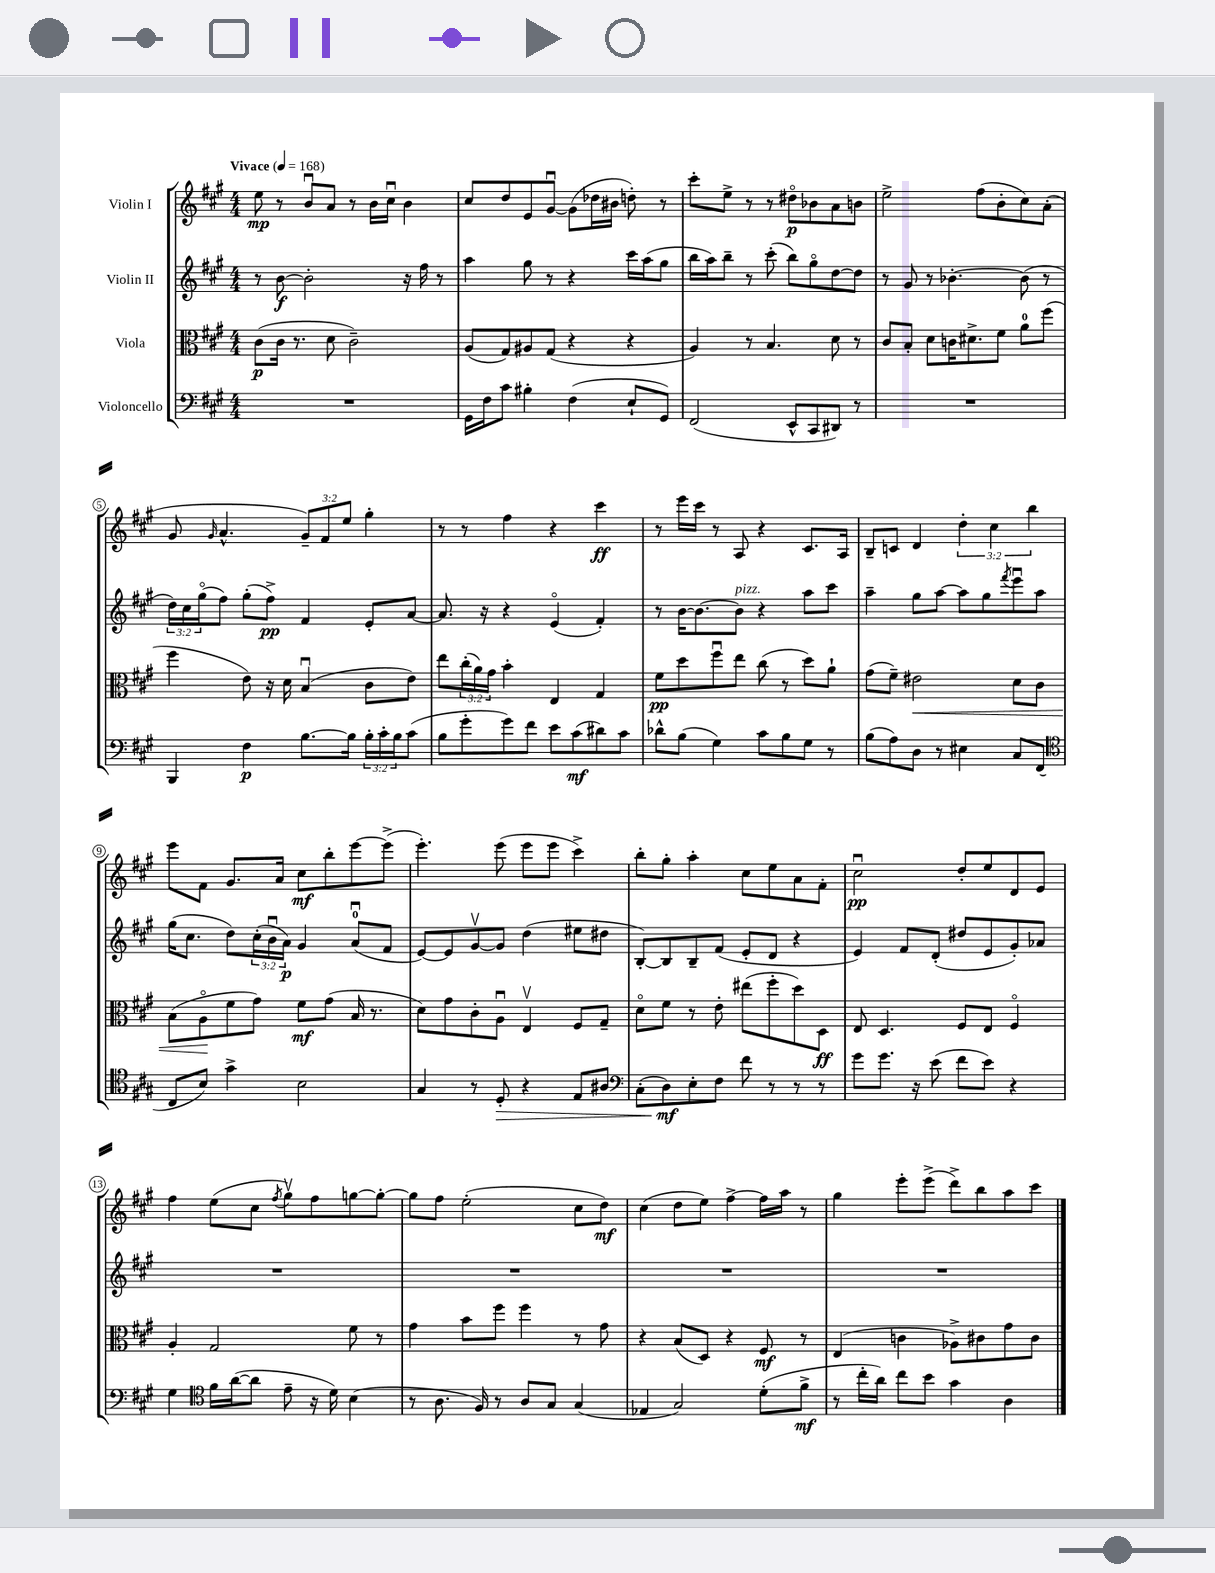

**kern	**dynam	**kern	**dynam	**kern	**dynam	**kern	**dynam
*part4	*part4	*part3	*part3	*part2	*part2	*part1	*part1
*staff4	*staff4	*staff3	*staff3	*staff2	*staff2	*staff1	*staff1
*I"Violoncello	*	*I"Viola	*	*I"Violin II	*	*I"Violin I	*
*clefF4	*	*clefC3	*	*clefG2	*	*clefG2	*
*k[f#c#g#]	*	*k[f#c#g#]	*	*k[f#c#g#]	*	*k[f#c#g#]	*
*M4/4	*	*M4/4	*	*M4/4	*	*M4/4	*
*MM168	*	*MM168	*	*MM168	*	*MM168	*
=1	=1	=1	=1	=1	=1	=1	=1
!	!	!	!	!	!	!LO:TX:a:B:t=Vivace	!
1r	.	(8c#\L	p	8r	.	8ee\	mp
.	.	16c#\Jk	.	[8b\	f	8r	.
.	.	8.r	.	.	.	.	.
.	.	.	.	2b'\]	.	8bu/L	.
.	.	8d\	.	.	.	8a/J	.
.	.	2c#~\)	.	.	.	8r	.
.	.	.	.	.	.	16b\LL	.
.	.	.	.	.	.	16cc#u\JJ	.
.	.	.	.	16r	.	4b\	.
.	.	.	.	16ff#\	.	.	.
.	.	.	.	8r	.	.	.
=2	=2	=2	=2	=2	=2	=2	=2
16GG#\LL	.	(8A/L	.	4aa\	.	8cc#/L	.
16F#\J	.	.	.	.	.	.	.
8c#\J	.	8G#/)	.	.	.	8dd/	.
4B#X'\	.	8A#X/	.	8gg#\	.	8e/	.
.	.	(8G#/J	.	8r	.	[8g#u/J	.
(4F#\	.	4r	.	4r	.	(8g#\L]	.
.	.	.	.	.	.	16dd-X\L	.
.	.	.	.	.	.	16b#X\JJ	.
8E`/L	.	4r	.	16ccc#\LL	.	8ddn'\)	.
.	.	.	.	(16aa\J	.	.	.
8GG#/J)	.	.	.	8gg#\J	.	8r	.
=3	=3	=3	=3	=3	=3	=3	=3
(2FF#/	.	4A/)	.	16bb\LL	.	8ccc#'\L	.
.	.	.	.	16aa\J)	.	.	.
.	.	.	.	8bb~\J	.	8ee^\J	.
.	.	8r	.	8r	.	8r	.
.	.	4.B/	.	(8ccc#'\	.	8r	.
8EE^^/L	.	.	.	8bb\L)	.	8dd#X\L	p
8CC#/	.	.	.	8gg#\	.	8b-X\	.
8DD#X/J)	.	8d\	.	[8dd\	.	8a\	.
8r	.	8r	.	8dd\J]	.	8bn\J	.
=4	=4	=4	=4	=4	=4	=4	=4
1r	.	8c#/L	.	8r	.	2ee^\	.
.	.	8B'/J	.	8g#/	.	.	.
.	.	8d\L	.	8r	.	.	.
.	.	16cn\K	.	[4.b-X'\	.	.	.
.	.	8.d#X^\	.	.	.	.	.
.	.	.	.	.	.	(8ff#\L	.
.	.	8f#\J	.	.	.	8b'\	.
.	.	8a\L	.	(8b-\]	.	8cc#\)	.
.	.	(8ff#\J	.	8r	.	(8a'\J	.
!!LO:LB:g=z
=5	=5	=5	=5	=5	=5	=5	=5
4BBB/	.	4ff#\	.	24dd\LL)	.	8g#/	.
.	.	.	.	24cc#\	.	.	.
.	.	.	.	(24gg#\J	.	.	.
.	.	.	.	.	.	16qqg#/	.
.	.	.	.	8ff#\J)	.	4.a^^/	.
4F#\	p	8e\)	.	(8gg#'\L	.	.	.
.	.	16r	.	8ff#^\J)	pp	.	.
.	.	16d\	.	.	.	.	.
[8.B\L	.	(4Bu/	.	4f#/	.	12g#~/L)	.
.	.	.	.	.	.	12f#/	.
.	.	.	.	.	.	12ee/J	.
16B\Jk]	.	.	.	.	.	.	.
24B'\LL	.	8c#\L	.	8e'/L	.	4gg#'\	.
24c#'\	.	.	.	.	.	.	.
24B\J	.	.	.	.	.	.	.
(8c#\J	.	8e\J)	.	[8a/J	.	.	.
=6	=6	=6	=6	=6	=6	=6	=6
8B\L	.	8ee\L	.	8.a/]	.	8r	.
8g#'\	.	(24cc#'\L	.	.	.	8r	.
.	.	24a\)	.	.	.	.	.
.	.	.	.	16r	.	.	.
.	.	24g#\JJ	.	.	.	.	.
8g#\)	.	4b'\	.	4r	.	4ff#\	.
8f#\J	.	.	.	.	.	.	.
8e\L	.	4E/	.	(4e/	.	4r	.
(8c#\	mf	.	.	.	.	.	.
8d#X\)	.	4G#/	.	4f#'/)	.	4ccc#\	ff
8c#\J	.	.	.	.	.	.	.
=7	=7	=7	=7	=7	=7	=7	=7
8d-X^^\L	.	8f#\L	pp	8r	.	8r	.
(8B\J	.	8dd\	.	[16b\KL	.	16eee\LL	.
.	.	.	.	8.b\_	.	16ccc#\JJ	.
4G#\)	.	8ff#u\	.	.	.	8r	.
!	!	!	!	!LO:TX:a:i:t=pizz.	!	!	!
.	.	8ee\J	.	8b\J]	.	8A/	.
8c#\L	.	(8cc#\	.	4r	.	4r	.
8B\	.	8r	.	.	.	.	.
8G#\J	.	8dd\L)	.	8aa\L	.	8.c#/L	.
8r	.	8a`\J	.	8ccc#\J	.	.	.
.	.	.	.	.	.	16A/Jk	.
=8	=8	=8	=8	=8	=8	=8	=8
(8B\L	.	(8g#\L	.	4aa~\	.	8B~/L	.
8A\)	.	8f#~\J)	.	.	.	8cn/J	.
!	!	!	!LO:HP:b	!	!	!	!
8D\J	.	2e#X\	<	8gg#\L	.	4d/	.
8r	.	.	.	[8aa\J	.	.	.
4E#X\	.	.	.	8aa\L]	.	6dd'\	.
.	.	.	.	8gg#\	.	.	.
.	.	.	.	.	.	6cc#\	.
.	.	.	.	8qfff#/	.	.	.
8C#/L	.	8d\L	.	8eeeu\	.	.	.
.	.	.	.	.	.	6bb\	.
(8FF#/J	.	8c#\J	.	8aa\J	.	.	.
!!LO:LB:g=z
=9	=9	=9	=9	=9	=9	=9	=9
*clefC4	*	*	*	*	*	*	*
8C#/L	.	(8B\L	.	(16gg#\KL	.	8eee\L	.
.	.	.	.	8.cc#\J	.	.	.
8B/J)	.	8A\	.	.	.	8f#\J	.
4g#^\	.	8f#\	[	8dd\L)	.	8.g#/L	.
.	.	8g#\J)	.	(24cc#'\L	.	.	.
.	.	.	.	24bu\	.	.	.
.	.	.	.	.	.	16a/Jk	.
.	.	.	.	24a\JJ)	p	.	.
2B\	.	8f#\L	mf	4g#/	.	8cc#\L	mf
.	.	(8g#\J	.	.	.	8bb'\	.
.	.	16B/	.	(8au/L	.	[8eee\	.
.	.	8.r	.	.	.	.	.
.	.	.	.	8f#/J	.	(8eee^\J]	.
=10	=10	=10	=10	=10	=10	=10	=10
4G#/	.	8d\L)	.	[8e/L)	.	4.eee'\)	.
.	.	8g#\	.	8e/]	.	.	.
8r	.	8c#'\	.	[8g#v/	.	.	.
!	!LO:HP:b	!	!	!	!	!	!
8D'/	>	8Au\J	.	8g#/J]	.	(8eee\	.
4r	.	4Ev/	.	(4dd\	.	8eee\L	.
.	.	.	.	.	.	8eee\J	.
8E/L	.	8F#/L	.	8ee#X\L	.	4ccc#^\)	.
8A#X/J	.	8G#~/J	.	8dd#X\J	.	.	.
=11	=11	=11	=11	=11	=11	=11	=11
*clefF4	*	*	*	*	*	*	*
(8C#'\L	.	8d\L	.	[8B'/L)	.	8bb'\L	.
8D\)	mf	8f#\J	.	8B/]	.	8gg#'\J	.
8E'\	]	8r	.	8B~/	.	4aa'\	.
8F#\J	.	8e'\	.	(8f#/J	.	.	.
8f#\	.	(8ee#X\L	.	8e'/L	.	8cc#\L	.
8r	.	8ff#'\	.	8d/J	.	8ee\	.
8r	.	8dd\)	.	4r	.	8a\	.
8r	.	8D\J	ff	.	.	8f#'\J	.
=12	=12	=12	=12	=12	=12	=12	=12
8g#\L	.	8E/	.	4e/)	.	2cc#u\	pp
8.g#\J	.	4.D/	.	.	.	.	.
.	.	.	.	8f#/L	.	.	.
16r	.	.	.	.	.	.	.
(8e\	.	.	.	(8d'/J	.	.	.
8f#\L	.	8F#/L	.	8dd#X/L	.	8dd'/L	.
8e\J)	.	8E/J	.	8e/	.	8ee/	.
4r	.	4F#/	.	8g#'/)	.	8d/	.
.	.	.	.	8a-X/J	.	8e/J	.
!!LO:LB:g=z
=13	=13	=13	=13	=13	=13	=13	=13
4G#\	.	4A'/	.	1r	.	4ff#\	.
*clefC4	*	*	*	*	*	*	*
16f#\LL	.	2G#/	.	.	.	(8ee\L	.
([16a\J	.	.	.	.	.	.	.
8a\J]	.	.	.	.	.	8cc#\J	.
.	.	.	.	.	.	8qff#/	.
8e~\	.	.	.	.	.	8gg#v\L)	.
16r	.	.	.	.	.	8ff#\	.
16d\)	.	.	.	.	.	.	.
(4B\	.	8f#\	.	.	.	[8ggn\	.
.	.	8r	.	.	.	8gg'\J_	.
=14	=14	=14	=14	=14	=14	=14	=14
8r	.	4g#\	.	1r	.	8gg\L]	.
8.A\	.	.	.	.	.	8ff#\J	.
.	.	8b\L	.	.	.	(2ee'\	.
16F#/)	.	.	.	.	.	.	.
8r	.	8ff#\J	.	.	.	.	.
8A/L	.	4ff#\	.	.	.	.	.
8G#/J	.	.	.	.	.	.	.
(4G#/	.	8r	.	.	.	8cc#\L	.
.	.	8g#\	.	.	.	8dd\J)	mf
=15	=15	=15	=15	=15	=15	=15	=15
4E-X/	.	4r	.	1r	.	(4cc#\	.
2G#/)	.	(8B/L	.	.	.	8dd\L	.
.	.	8D/J)	.	.	.	8ee\J)	.
.	.	4r	.	.	.	[4ff#^\	.
(8d'\L	.	8F#/	mf	.	.	16ff#\LL]	.
.	.	.	.	.	.	16aa\JJ	.
8f#^\J	mf	8r	.	.	.	8r	.
=16	=16	=16	=16	=16	=16	=16	=16
8r	.	(4E/	.	1r	.	4gg#\	.
16cc#'\LL	.	.	.	.	.	.	.
16a\JJ)	.	.	.	.	.	.	.
8cc#\L	.	4cn\	.	.	.	8eee'\L	.
8b\J	.	.	.	.	.	(8eee^\J	.
4g#\	.	8A-X^\L)	.	.	.	8ddd^\L)	.
.	.	8c#X\	.	.	.	8bb\	.
4A\	.	8g#\	.	.	.	8aa\	.
.	.	8c#\J	.	.	.	8ccc#\J	.
==	==	==	==	==	==	==	==
*-	*-	*-	*-	*-	*-	*-	*-
